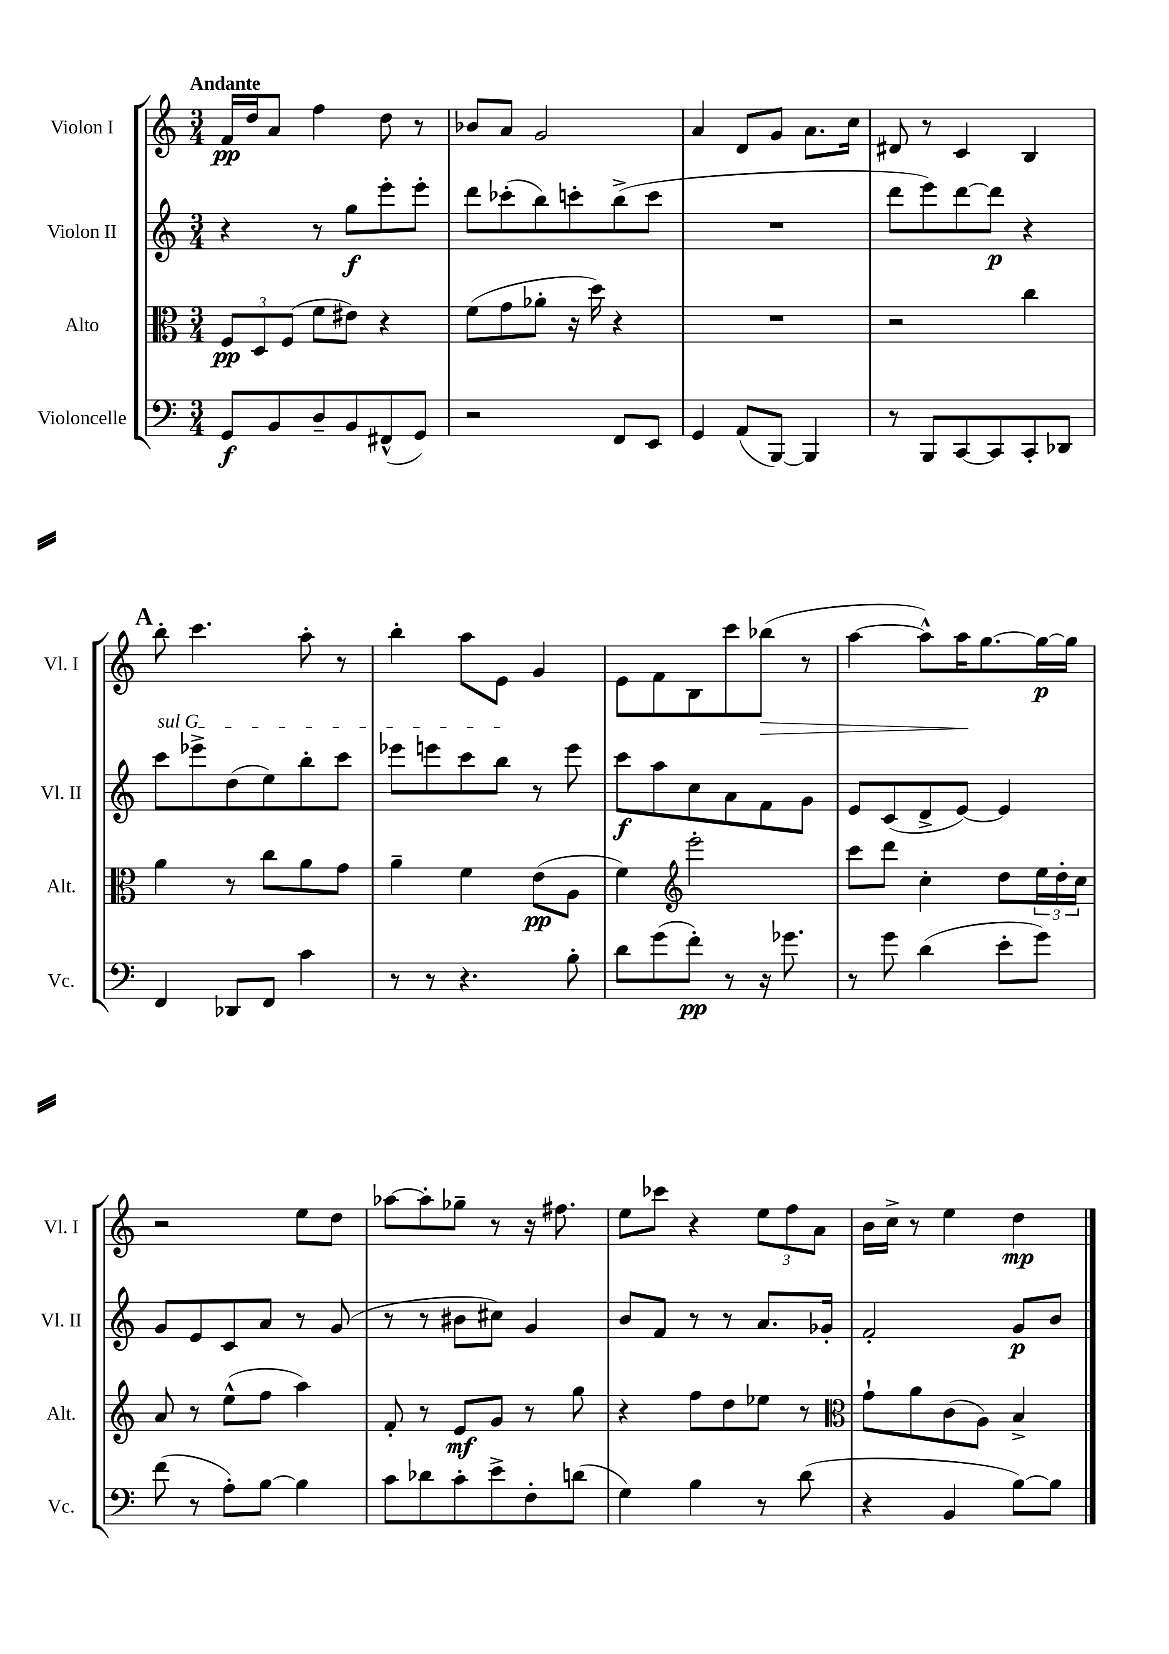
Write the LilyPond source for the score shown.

<<
\new StaffGroup <<
\new Staff = "s0" \with { instrumentName = "Violon I" shortInstrumentName = "Vl. I" } {
    \clef treble \key c \major \numericTimeSignature \time 3/4 \tempo "Andante"
    f'16\pp d''16 a'8 f''4 d''8 r8 |
    bes'8 a'8 g'2 |
    a'4 d'8 g'8 a'8. c''16 |
    dis'8 r8 c'4 b4 |
    \mark \markup { \bold "A" } b''8-. c'''4. a''8-. r8 |
    b''4-. a''8 e'8 g'4 |
    e'8 f'8 b8 c'''8 bes''8\>( r8 |
    a''4~ a''8-^) a''16\! g''8.~ g''16~\p g''16 |
    r2 e''8 d''8 |
    aes''8~ aes''8-. ges''8-- r8 r16 fis''8. |
    e''8 ces'''8 r4 \tuplet 3/2 { e''8 f''8 a'8 } |
    b'16 c''16-> r8 e''4 d''4\mp \bar "|." |
}
\new Staff = "s1" \with { instrumentName = "Violon II" shortInstrumentName = "Vl. II" } {
    \clef treble \key c \major \numericTimeSignature \time 3/4
    r4 r8 g''8\f e'''8-. e'''8-. |
    d'''8 ces'''8-.( b''8) c'''8-. b''8->( c'''8 |
    R2. |
    d'''8 e'''8) d'''8~ d'''8\p r4 |
    \mark \markup { \bold "A" } \once \override TextSpanner.bound-details.left.text = \markup { \italic "sul G" } c'''8\startTextSpan ees'''8-> d''8( e''8) b''8-. c'''8 |
    ees'''8 e'''8 c'''8 b''8\stopTextSpan r8 e'''8 |
    c'''8\f a''8 c''8 a'8 f'8 g'8 |
    e'8 c'8( d'8-> e'8~) e'4 |
    g'8 e'8 c'8 a'8 r8 g'8( |
    r8 r8 bis'8 cis''8) g'4 |
    b'8 f'8 r8 r8 a'8. ges'16-. |
    f'2-. g'8\p b'8 \bar "|." |
}
\new Staff = "s2" \with { instrumentName = "Alto" shortInstrumentName = "Alt." } {
    \clef alto \key c \major \numericTimeSignature \time 3/4
    \tuplet 3/2 { f8\pp d8 f8( } f'8 eis'8) r4 |
    f'8( g'8 aes'8-. r16 d''16) r4 |
    R2. |
    r2 c''4 |
    \mark \markup { \bold "A" } a'4 r8 c''8 a'8 g'8 |
    a'4-- f'4 e'8\pp( a8 |
    f'4) \clef treble e'''2-. |
    c'''8 d'''8 c''4-. d''8 \tuplet 3/2 { e''16 d''16-. c''16 } |
    a'8 r8 e''8-^( f''8 a''4) |
    f'8-. r8 e'8\mf g'8 r8 g''8 |
    r4 f''8 d''8 ees''8 r8 |
    \clef alto g'8-! a'8 c'8( a8) b4-> \bar "|." |
}
\new Staff = "s3" \with { instrumentName = "Violoncelle" shortInstrumentName = "Vc." } {
    \clef bass \key c \major \numericTimeSignature \time 3/4
    g,8\f b,8 d8-- b,8 fis,8-^( g,8) |
    r2 f,8 e,8 |
    g,4 a,8( b,,8~) b,,4 |
    r8 b,,8 c,8~ c,8 c,8-. des,8 |
    \mark \markup { \bold "A" } f,4 des,8 f,8 c'4 |
    r8 r8 r4. b8-. |
    d'8 g'8( f'8-.\pp) r8 r16 ges'8. |
    r8 g'8 d'4( e'8-. g'8) |
    f'8( r8 a8-.) b8~ b4 |
    c'8 des'8 c'8-. e'8-> f8-. d'8( |
    g4) b4 r8 d'8( |
    r4 b,4 b8~) b8 \bar "|." |
}
>>
>>
\layout { \context { \Score \remove "Bar_number_engraver" } }
